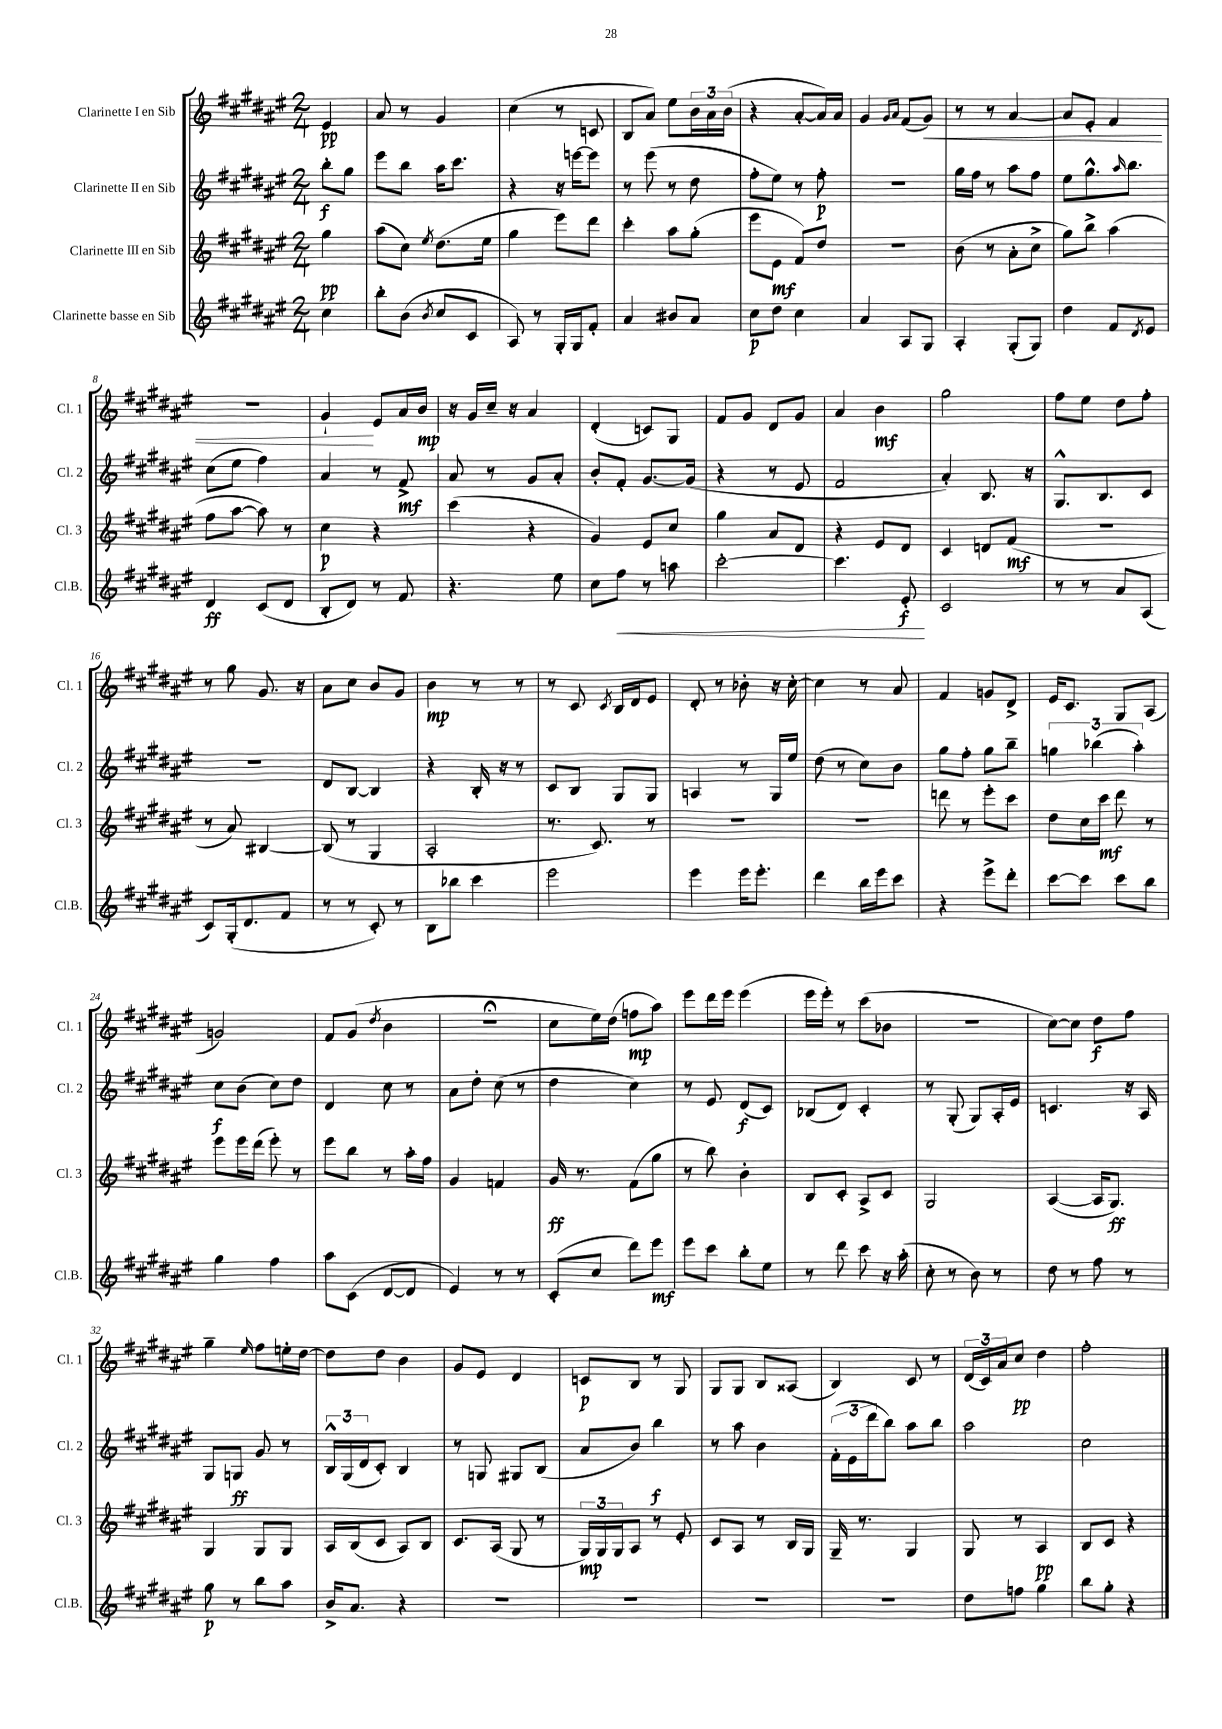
<<
\new StaffGroup <<
\new Staff = "s0" \with { instrumentName = "Clarinette I en Sib" shortInstrumentName = "Cl. 1" } {
    \clef treble \key fis \major \numericTimeSignature \time 2/4 \partial 4
    eis'4\pp |
    ais'8 r8 gis'4 |
    cis''4( r8 c'8 |
    b8 ais'8) eis''8 \tuplet 3/2 { b'16 ais'16 b'16( } |
    r4 ais'8~-. ais'16) ais'16 |
    gis'4 \grace { gis'16 ais'16 } fis'8( gis'8\<) |
    r8 r8 ais'4~ |
    ais'8 eis'8-. fis'4 |
    R2 |
    gis'4-!\! eis'8 ais'16 b'16\mp |
    r16 gis'16 cis''16-- r16 ais'4 |
    dis'4-.( c'8) gis8 |
    fis'8 gis'8 dis'8 gis'8 |
    ais'4 b'4\mf |
    gis''2 |
    fis''8 eis''8 dis''8 fis''8-. |
    r8 gis''8 gis'8. r16 |
    ais'8 cis''8 b'8 gis'8 |
    b'4\mp r8 r8 |
    r8 cis'8 \acciaccatura { cis'8 } b16 dis'16 eis'8 |
    dis'8-. r8 bes'8-. r16 cis''16~-. |
    cis''4 r8 ais'8 |
    fis'4 g'8 dis'8-> |
    eis'16 cis'8. gis8 ais8( |
    g'2) |
    fis'8 gis'8( \acciaccatura { dis''8 } b'4 |
    r2\fermata |
    cis''8 eis''16) dis''16( f''8\mp ais''8) |
    eis'''8 dis'''16 eis'''16 eis'''4( |
    eis'''16 eis'''16-.) r8 cis'''8( bes'8 |
    r2 |
    cis''8~) cis''8 dis''8\f fis''8 |
    gis''4-- \grace { eis''16 } fis''8 e''16-. dis''16~ |
    dis''8 dis''8 b'4 |
    gis'8 eis'8 dis'4 |
    c'8\p b8 r8 gis8 |
    gis8 gis8 b8 aisis8( |
    b4) cis'8 r8 |
    \tuplet 3/2 { dis'16( cis'16) ais'16 } cis''8\pp dis''4 |
    fis''2-. \bar "|." |
}
\new Staff = "s1" \with { instrumentName = "Clarinette II en Sib" shortInstrumentName = "Cl. 2" } {
    \clef treble \key fis \major \numericTimeSignature \time 2/4 \partial 4
    b''8-.\f gis''8 |
    eis'''8 b''8 ais''16 cis'''8. |
    r4 r16 e'''16~ e'''8 |
    r8 eis'''8( r8 dis''8 |
    fis''8-. eis''8) r8 fis''8-.\p |
    R2 |
    gis''16 fis''16 r8 ais''8 fis''8 |
    eis''8 gis''8.-^ \grace { ais''16 } b''8. |
    cis''8( eis''8 fis''4) |
    ais'4 r8 fis'8->\mf |
    ais'8 r8 gis'8 ais'8-. |
    b'8-. fis'8-. gis'8.~ gis'16( |
    r4 r8 eis'8 |
    fis'2 |
    ais'4-.) b8. r16 |
    gis8.-^ b8. cis'8 |
    R2 |
    dis'8 b8~ b4 |
    r4 b16-. r16 r8 |
    cis'8 b8 gis8 gis8 |
    a4 r8 gis16 eis''16 |
    dis''8( r8 cis''8) b'8 |
    gis''8 fis''8-. gis''8 b''8-- |
    \tuplet 3/2 { g''4 bes''4( ais''4-.) } |
    cis''8\f b'8( cis''8) dis''8 |
    dis'4 cis''8 r8 |
    ais'8 dis''8-. cis''8( r8 |
    dis''4 cis''4) |
    r8 eis'8 dis'8\f( cis'8) |
    bes8( dis'8) cis'4-. |
    r8 gis8-.( gis8) ais16-. eis'16 |
    c'4. r16 ais16 |
    gis8 g8\ff gis'8 r8 |
    \tuplet 3/2 { b16-^ gis16( dis'16 } cis'8-.) b4 |
    r8 g8 gis8 b8( |
    ais'8 b'8) b''4\f |
    r8 ais''8 b'4 |
    \tuplet 3/2 { fis'16-.( eis'16 dis'''16 } b''8) ais''8 b''8 |
    ais''2 |
    cis''2 \bar "|." |
}
\new Staff = "s2" \with { instrumentName = "Clarinette III en Sib" shortInstrumentName = "Cl. 3" } {
    \clef treble \key fis \major \numericTimeSignature \time 2/4 \partial 4
    gis''4\pp |
    ais''8( cis''8) \acciaccatura { eis''8 } dis''8.( eis''16 |
    gis''4 eis'''8) dis'''8 |
    cis'''4-. ais''8 gis''8-.( |
    eis'''8 eis'8\mf fis'8) dis''8 |
    R2 |
    b'8( r8 ais'8-. cis''8-> |
    gis''8) b''8-> ais''4( |
    fis''8 ais''8~ ais''8) r8 |
    cis''4\p r4 |
    cis'''4( r4 |
    gis'4) eis'8 cis''8 |
    gis''4 ais'8 dis'8 |
    r4 eis'8 dis'8 |
    cis'4 d'8 fis'8\mf( |
    R2 |
    r8 ais'8) bis4~ |
    bis8( r8 gis4 |
    ais2-. |
    r8. cis'8.) r8 |
    R2 |
    R2 |
    d'''8 r8 eis'''8-. cis'''8 |
    dis''8 cis''16 cis'''16\mf dis'''8 r8 |
    eis'''8 eis'''16 dis'''16( eis'''8-.) r8 |
    eis'''8 b''8 r8 ais''16-. fis''16 |
    gis'4 f'4 |
    gis'16\ff r8. fis'8( gis''8 |
    r8 b''8) b'4-. |
    b8 cis'8-. ais8-> cis'8 |
    gis2 |
    ais4~( ais16 gis8.\ff) |
    gis4 gis8 gis8 |
    ais16 b16( cis'8 ais8) b8 |
    cis'8. ais16( gis8 r8 |
    \tuplet 3/2 { gis16\mp) gis16 gis16 } ais8 r8 eis'8-. |
    cis'8 ais8 r8 b16 gis16 |
    gis16-- r8. gis4 |
    gis8 r8 ais4\pp |
    b8 cis'8 r4 \bar "|." |
}
\new Staff = "s3" \with { instrumentName = "Clarinette basse en Sib" shortInstrumentName = "Cl.B." } {
    \clef treble \key fis \major \numericTimeSignature \time 2/4 \partial 4
    cis''4 |
    b''8-. b'8( \acciaccatura { b'8 } cis''8 cis'8 |
    ais8) r8 gis16-. gis16 fis'8-. |
    ais'4 bis'8 ais'8 |
    cis''8\p dis''8 cis''4 |
    ais'4 ais8 gis8 |
    ais4-. gis8-.( gis8) |
    dis''4 fis'8 \acciaccatura { dis'8 } eis'8 |
    dis'4\ff cis'8( dis'8 |
    b8-. dis'8) r8 fis'8 |
    r4. eis''8 |
    cis''8 fis''8\< r8 a''8 |
    cis'''2~-. |
    cis'''4. eis'8-.\f\! |
    cis'2 |
    r8 r8 ais'8 ais8( |
    cis'8) gis16-.( dis'8. fis'8 |
    r8 r8 cis'8-.) r8 |
    b8 bes''8 cis'''4 |
    eis'''2 |
    eis'''4 eis'''16 eis'''8.-. |
    dis'''4 b''16 eis'''16 cis'''8 |
    r4 eis'''8-> dis'''8-. |
    cis'''8~ cis'''8 cis'''8 b''8 |
    gis''4 fis''4 |
    ais''8 cis'8( dis'8~ dis'8 |
    eis'4) r8 r8 |
    cis'8-.( cis''8 dis'''8) eis'''8\mf |
    eis'''8 cis'''8 b''8-. eis''8 |
    r8 dis'''8 cis'''8 r16 ais''16-.( |
    cis''8-. r8 b'8) r8 |
    dis''8 r8 fis''8 r8 |
    gis''8\p r8 b''8 ais''8 |
    b'16-> ais'8. r4 |
    R2 |
    R2 |
    R2 |
    R2 |
    dis''8 f''8 gis''4 |
    b''8 gis''8-. r4 \bar "|." |
}
>>
>>
